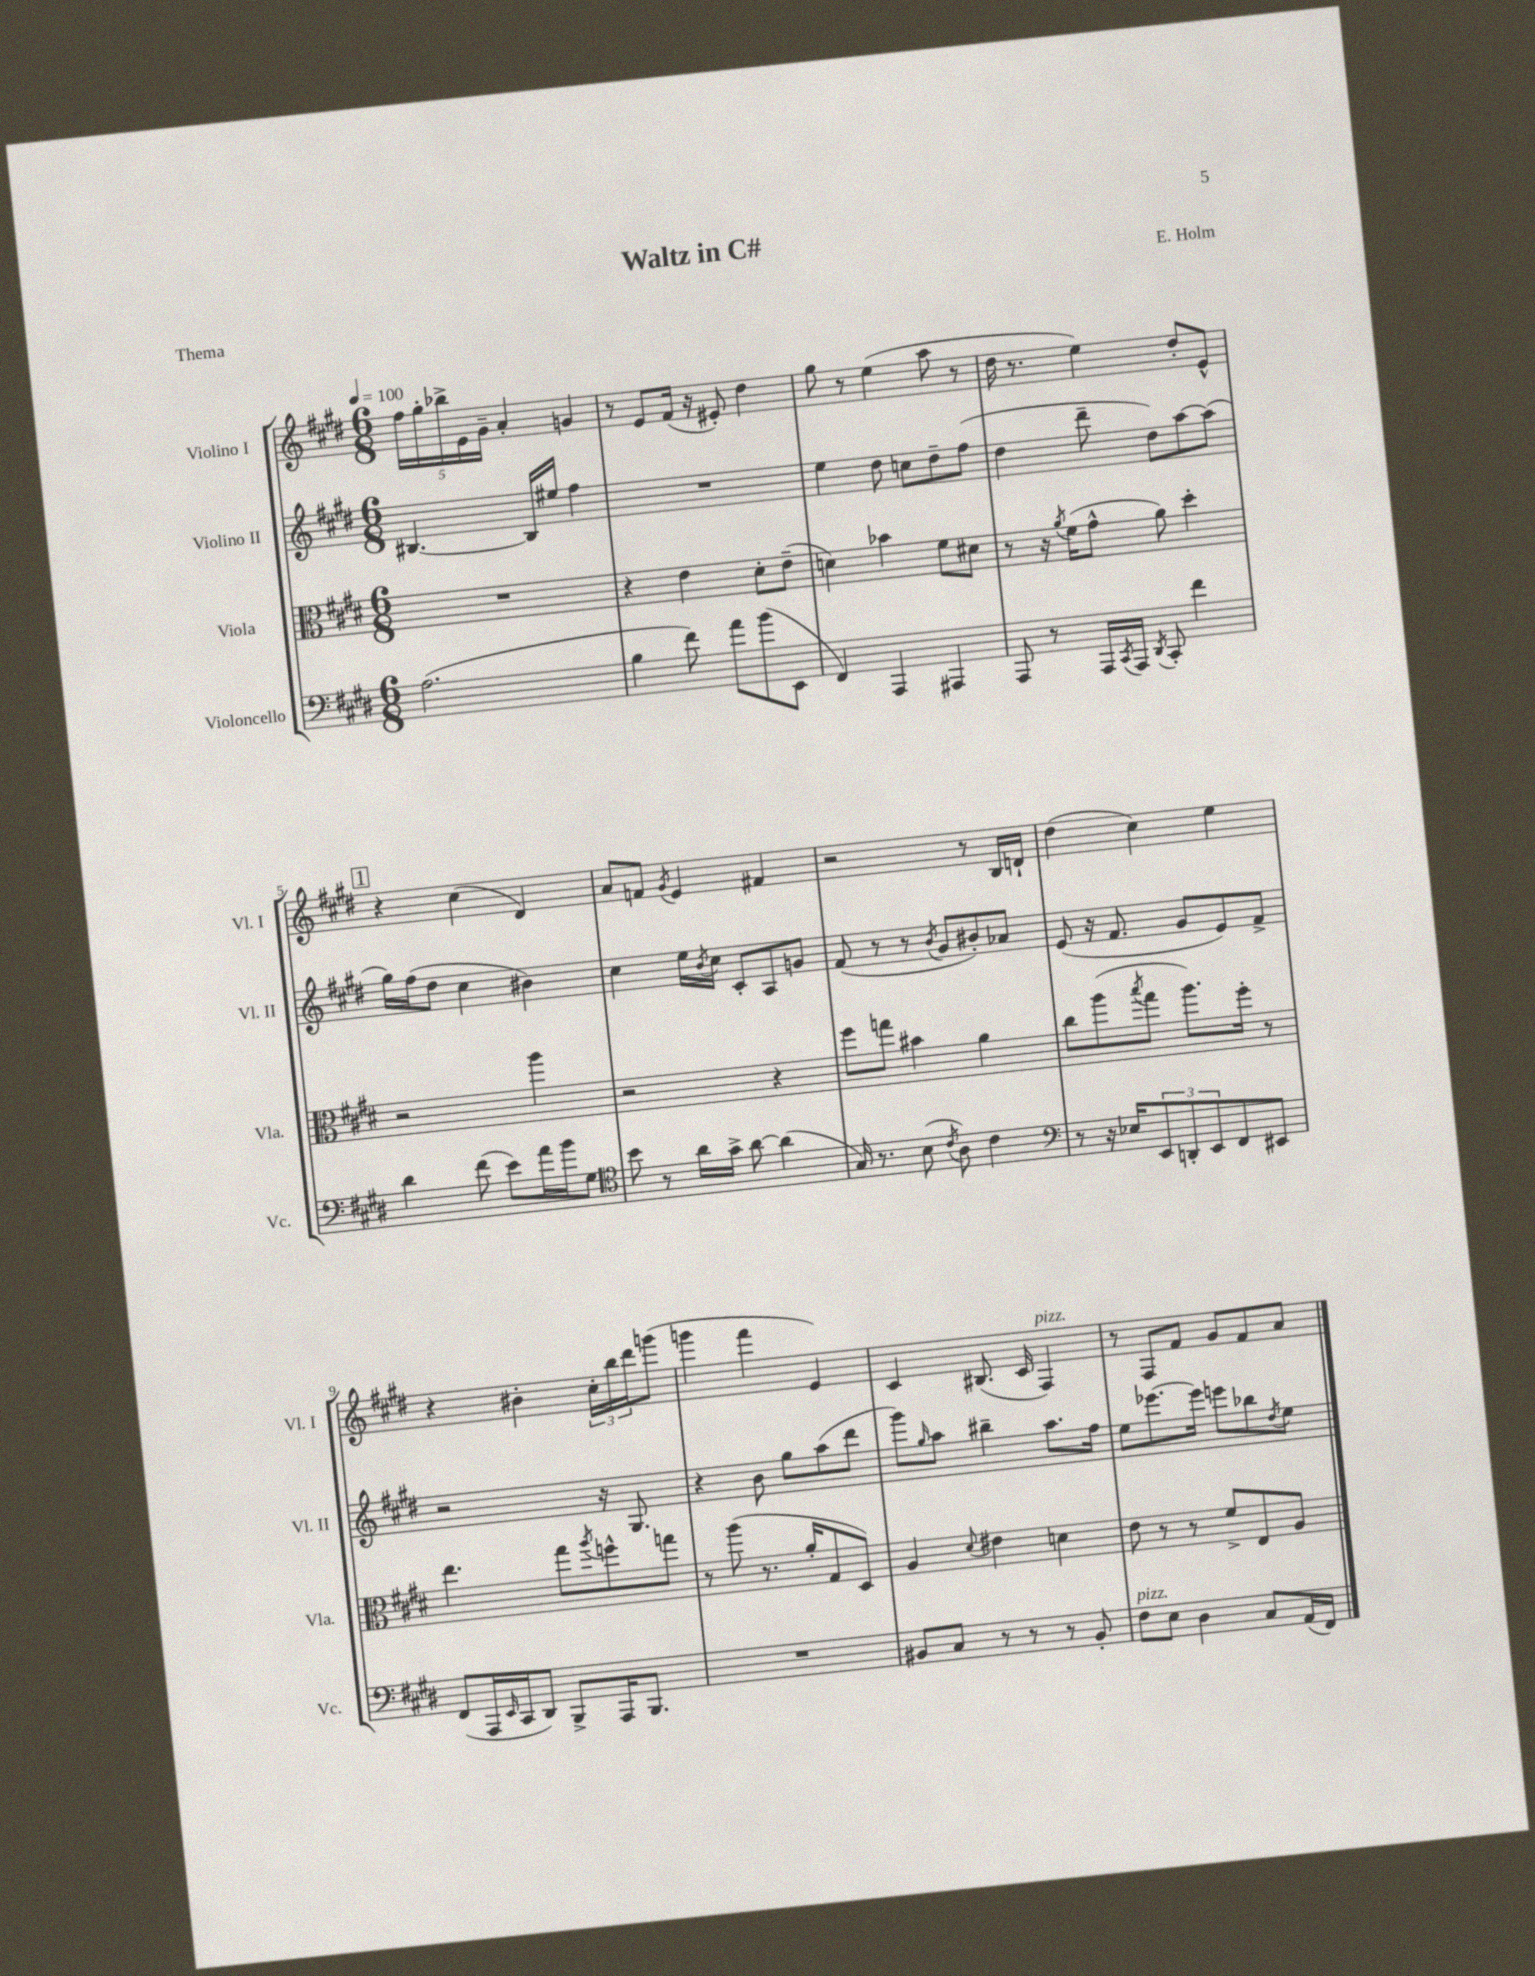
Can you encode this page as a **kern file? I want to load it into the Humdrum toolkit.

**kern	**kern	**kern	**kern
*staff4	*staff3	*staff2	*staff1
*clefF4	*clefC3	*clefG2	*clefG2
*k[f#c#g#d#]	*k[f#c#g#d#]	*k[f#c#g#d#]	*k[f#c#g#d#]
*M6/8	*M6/8	*M6/8	*M6/8
*MM100	*MM100	*MM100	*MM100
(2.A\	2.r	[4.B#/	20ff#\LL
.	.	.	20gg#'\
.	.	.	20bb-^\
.	.	.	20e\
.	.	.	20g#~\JJ
.	.	.	4a'/
.	.	16B#/]LL	.
.	.	16ee#/JJ	.
.	.	4ff#\	4g/
=	=	=	=
4B\	4r	2.r	8r
.	.	.	8e/L
8f#\)	4e\	.	(16f#/Jk
.	.	.	16r
8a\L	.	.	8e#'/)
(8b\	8d#'\L	.	4dd#\
8EE\J	(8e~\J	.	.
=	=	=	=
4FF#/)	4d\)	4ee\	8gg#\
.	.	.	8r
4AAA/	4b-\	8dd#\	(4ee\
.	.	8cc\L	.
4AAA#/	8f#\L	8dd#~\	8aa\
.	8d#\J	(8ff#\J	8r
=	=	=	=
8AAA/	8r	4dd#\	16dd#\
.	.	.	8.r
8r	16r	.	.
.	8qa/	.	.
.	(16f#\LK	.	.
16AAA/LL	8g#^^\J	8ddd#~\	4ee\)
8qCC#/	.	.	.
16AAA/JJ	.	.	.
8qDD#/	.	.	.
8CC#'/	8a\)	8dd#\L)	.
4f#\	4dd#'\	[8aa\	8dd#'/L
.	.	(8aa\]J	8e^^/J
=	=	=	=
4d#\	2r	16gg#\LL)	4r
.	.	(16ff#\J	.
.	.	8dd#\J	.
(8f#\	.	4cc#\	(4cc#\
8e\L)	.	.	.
16a\L	4aa\	4b#\)	4d#/)
16b\J	.	.	.
8G#\J	.	.	.
=	=	=	=
*clefC4	*	*	*
8b\	2r	4cc#\	8a/L
8r	.	.	8f/J
.	.	.	8qg#/
16a\LL	.	16ee\LL	4e/
.	.	8qb/	.
16g#^\JJ	.	16cc#\JJ	.
[8a\	.	8c#'/L	.
(4a\]	4r	8A/	4f#/
.	.	8g/J	.
=	=	=	=
16G#/)	8ff#\L	(8f#/	2r
8.r	.	.	.
.	8gg\J	8r	.
(8B\	4b#\	8r	.
8qc#/	.	8qb/	.
8A\)	.	8g#/L	.
4c#\	4a\	8b#'/)	8r
.	.	8a-/J	16B/LL
.	.	.	16d`/JJ
=	=	=	=
*clefF4	*	*	*
8r	8cc#\L	(8e/	(4dd#\
16r	(8aa\	16r	.
16E-/LK	.	8.f#/	.
.	8qbb/	.	.
12EE/	8gg#\J	.	4cc#\)
12DD'/	.	.	.
.	8.aa\L)	8g#/L	.
12EE/	.	.	.
8FF#/	.	8e/)	4ee\
.	16ff#'\Jk	.	.
8EE#/J	8r	8f#^/J	.
=	=	=	=
(8FF#/L	4.ee\	2r	4r
16AAA/L	.	.	.
16qqEE/	.	.	.
16CC#/J	.	.	.
8DD#/J)	.	.	4b#'\
8BBB^/L	8gg#\L	.	.
.	8qaa/	.	.
16AAA/K	8ff^^\	16r	24cc#'\LL
.	.	.	24bb\
8.BBB/J	.	8.G#/	.
.	.	.	24ddd#\J
.	8gg\J	.	(8ggg\J
=	=	=	=
2.r	8r	4r	4ggg\
.	(8aa\	.	.
.	8.r	8b\	4fff#\
.	.	8gg#\L	.
.	16a'/LK	.	.
.	8G#/	(8aa\	4e/)
.	8D#/J)	8ddd#\J	.
=	=	=	=
8BB#/L	4A/	8ggg#\L)	4c#/
.	.	16qqgg#/	.
8C#/J	.	8aa\J	.
.	8qqd#/	.	.
8r	4e#\	4bb#~\	(8.B#/
8r	.	.	.
.	.	.	16c#/
8r	4d\	8.aa\L	4F#/)
8BB#'/	.	.	.
.	.	16ff#\Jk	.
=	=	=	=
8F#\L	8e\	8ee\L	8r
8E\J	8r	[8.eee-\	8F#/L
4D#\	8r	.	8f#/J
.	.	16eee-\]Jk	.
.	8f#^/L	8eee\L	8g#/L
8C#/L	8E/	8bb-\	8f#/
.	.	8qdd#/	.
(16AA/L	8A/J	8ee\J	8a/J
16FF#/JJ)	.	.	.
==	==	==	==
*-	*-	*-	*-
